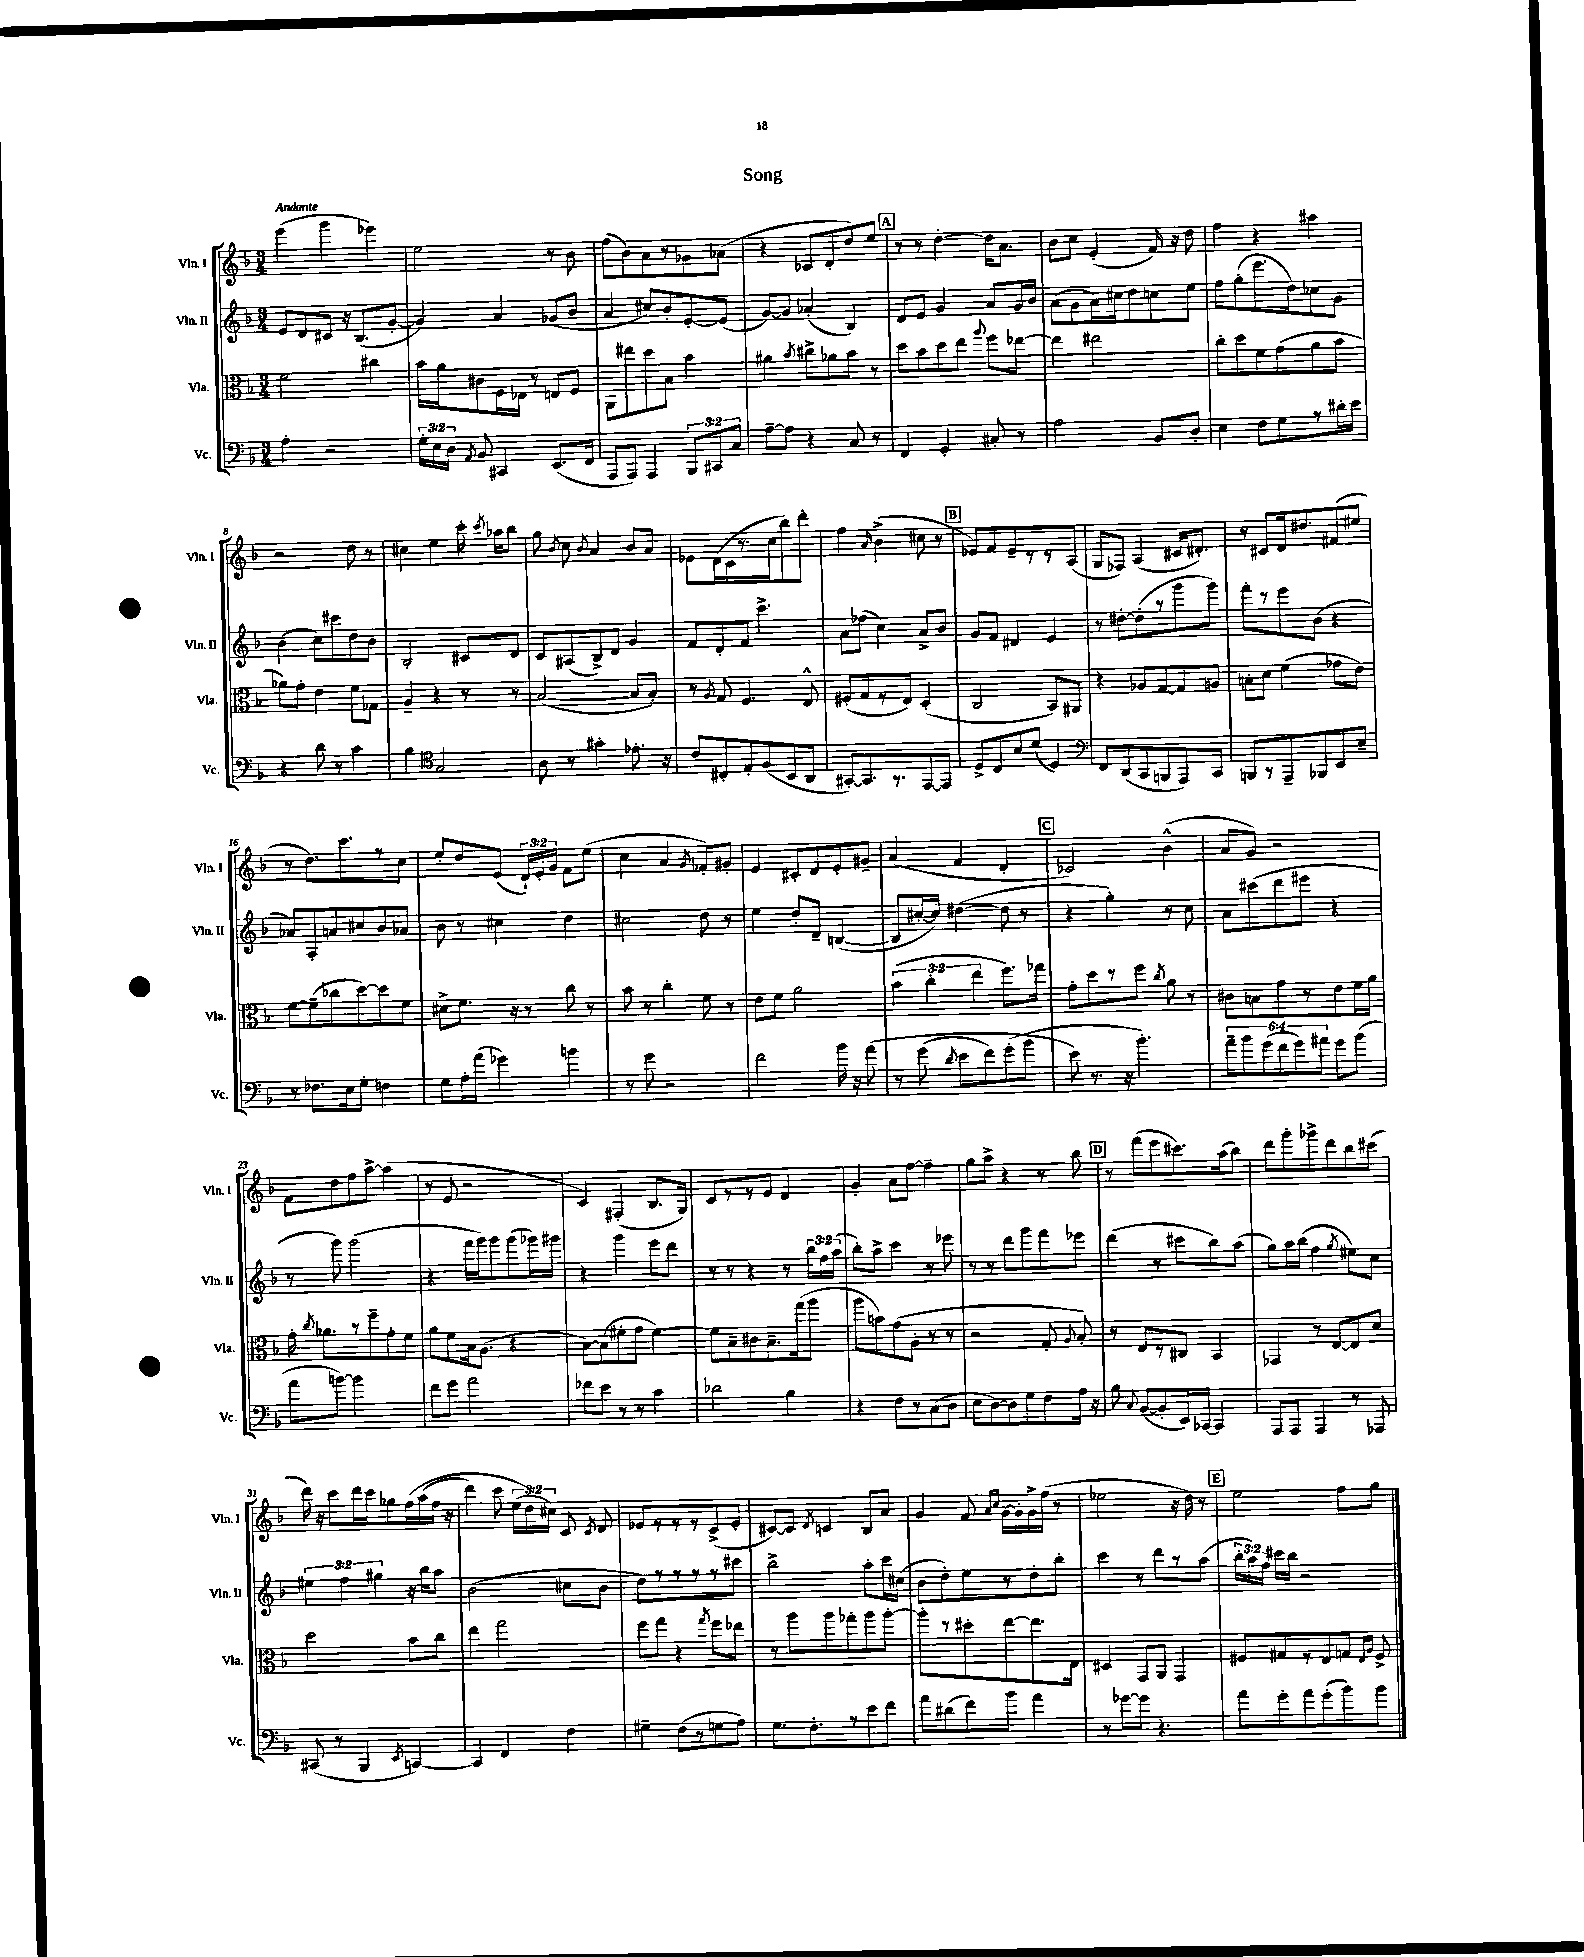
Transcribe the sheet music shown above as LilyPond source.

\header { title = "Song" }
<<
\new StaffGroup <<
\new Staff = "s0" \with { instrumentName = "Vln. I" shortInstrumentName = "Vln. I" } {
    \clef treble \key f \major \numericTimeSignature \time 3/4 \override Staff.TupletNumber.text = #tuplet-number::calc-fraction-text \tempo "Andante"
    \autoBeamOff e'''4( g'''4 ees'''4) |
    e''2 r8 bes'8 |
    f''8[( bes'8) a'8 r8 ges'8 aes'8]( |
    r4 ces'8[ d'8-. d''8) e''8] |
    \mark \markup { \box "A" } r8 r8 d''4~-. d''16[ a'8.] |
    bes'8[ c''8] e'4-.( f'16) r16 d''8 |
    f''4 r4 ais''4 |
    r2 d''8 r8 |
    cis''4 e''4 c'''16-. \acciaccatura { c'''8 } aes''16[ bes''8] |
    g''8 \acciaccatura { bes'8 } c''8 \acciaccatura { bes'8 } a'4 bes'8[ a'8] |
    ees'8[ d'16( c'16 r8. c''16 bes''8) d'''8]-. |
    f''4 \grace { a'16 } bes'4->( cis''8 r8 |
    \mark \markup { \box "B" } ees'8[) f'8 ees'8-- r8 r8 a8]( |
    g8[ fes8]) a4( cis'16[ dis'8.]-.) |
    r8 cis'8[ d'16 dis''8. fis'8( eis''8] |
    r8 d''8.[) c'''8. r8 c''8] |
    e''8[-. d''8 e'8]( \tuplet 3/2 { d'16[-!) e'16-. g'16] } f'8[ e''8]( |
    c''4 a'4 \acciaccatura { g'8 } fes'8[-.) gis'8]-. |
    e'4 cis'8[-. d'8 e'8-. gis'8]-- |
    a'4( f'4 d'4-. |
    \mark \markup { \box "C" } ces'2) bes'4-^( |
    a'8[ g'8]) r2 |
    f'8[ d''8 f''8 a''8]~-> a''4( |
    r8 e'8 r2 |
    c'4) fis4-.( bes8.[ g16]) |
    c'8[ r8 r8 e'8] d'4 |
    g'4-. a'8[ f''8]~ f''4-- |
    g''8[ a''8]-> r4 r8 bes''8 |
    \mark \markup { \box "D" } r8 f'''8[( e'''8 cis'''8.) a''16( bes''8]) |
    d'''8[ g'''8-. ges'''8-> d'''8 bes''8 cis'''8]( |
    d'''16) r16 c'''8[ d'''16 c'''16 ges''8 f''16\( a''16( f''16] r16 |
    d'''4) c'''8 \tuplet 3/2 { e''16[( d''16\) cis''16]) } c'8 \acciaccatura { c'8 } d'8 |
    ees'8[ r8 r8 r8 c'8->( ees'8]-. |
    cis'8[~) cis'8] \acciaccatura { d'8 } c'4 bes8[ a'8] |
    g'4 f'8 \grace { a'16[ c''16] } g'16[~ g'16-. g'16-> f''16]( r8 |
    ees''2 r16 d''16) r8 |
    \mark \markup { \box "E" } e''2 f''8[ g''8] \bar "|." |
}
\new Staff = "s1" \with { instrumentName = "Vln. II" shortInstrumentName = "Vln. II" } {
    \clef treble \key f \major \numericTimeSignature \time 3/4 \override Staff.TupletNumber.text = #tuplet-number::calc-fraction-text
    \autoBeamOff e'8[ d'8 cis'8] r16 bes8.[( g'8]~-. |
    g'4) a'4 ges'8[( bes'8] |
    a'4 cis''8[) bes'8-. e'8~-. e'8]( |
    g'8[~) g'8] aes'4-.( bes4) |
    \mark \markup { \box "A" } d'8[ e'8] g'4 a'8[ g'16 bes'16] |
    a'8[( g'8 a'16) cis''16 d''8 c''8 e''8] |
    f''8[ g''8-.( e'''8. d''16) ces''8 g'8] |
    bes'4( c''8[) cis'''8 d''8 bes'8] |
    bes2-. cis'8[ d'8] |
    c'8[ ais8( bes8->) d'8] g'4 |
    f'8[ d'8-. f'8] c'''4.-> |
    a'8[ fes''8]( c''4) a'8[-> bes'8] |
    \mark \markup { \box "B" } g'8[ f'8] dis'4 e'4 |
    r8 dis''8[~-. dis''8-.( r8 g'''8 g'''8]) |
    f'''8[-. r8 e'''8 bes'8]( r4 |
    aes'8[) a8-. a'8 cis''8 bes'8 aes'8] |
    bes'8 r8 cis''4 d''4 |
    cis''2 d''8 r8 |
    e''4 d''8[-. d'8]-- b4~( |
    b8[ cis''16~-. cis''16]) dis''4~( dis''8 r8 |
    \mark \markup { \box "C" } r4 g''4-.) r8 c''8 |
    a'8[ cis'''8( d'''8 eis'''8] r4 |
    r8 g'''8) g'''2( |
    r4 f'''16[ g'''16) g'''8 g'''8( ges'''16) gis'''16] |
    r4 g'''4 e'''8[ d'''8] |
    r8 r8 r4 r8 \tuplet 3/2 { bes''16[ f''16 a''16]( } |
    bes''8[-.) a''8]-> c'''4 r8 ees'''8 |
    r8 r8 d'''8[ g'''8 f'''8 ees'''8] |
    \mark \markup { \box "D" } d'''4( r8 cis'''8[ bes''8) a''8]( |
    g''8[) a''16 bes''16]( f''4 \acciaccatura { g''8 } eis''8[) c''8] |
    \tuplet 3/2 { eis''4 f''4 gis''4 } r16 bes''16[ a''8] |
    bes'2( cis''8[ bes'8] |
    d''8[) r8 r8 r8 r8 cis'''8] |
    bes''2-> a''8[-. c'''16 cis''16]( |
    bes'8[ d''8-.) e''8 r8 d''8-. bes''8]-. |
    c'''4 r8 d'''8[ r8 a''8]( |
    \mark \markup { \box "E" } \tuplet 3/2 { bes''16[-. a''16) f''16] } cis'''16[ bes''16] r2 \bar "|." |
}
\new Staff = "s2" \with { instrumentName = "Vla." shortInstrumentName = "Vla." } {
    \clef alto \key f \major \numericTimeSignature \time 3/4 \override Staff.TupletNumber.text = #tuplet-number::calc-fraction-text
    \autoBeamOff f'2 cis''4 |
    bes'16[ a'16 cis'8 f16 ees16] r8 e8[ f8] |
    a,8[ eis''8 d''8 bes8] bes'4 |
    ais'4 \acciaccatura { bes'8 } cis''8[-> aes'8 bes'8] r8 |
    \mark \markup { \box "A" } d''8[ bes'8 d''8 e''8] \appoggiatura { a''8 } f''8[ ees''8]~ |
    ees''4 eis''2 |
    c''8[-. d''8 f'8 g'8( a'8 bes'8] |
    aes'8[) g'8]-. e'4 f'8[ ges8] |
    a4-- r4 r8 r8 |
    bes2~( bes8[ bes8]-.) |
    r8 \acciaccatura { a8 } g8 f4. e8-^ |
    fis8[-.( g8 r8 e8]) d4-.( |
    \mark \markup { \box "B" } c2 bes,8[) ais,8] |
    r4 aes8[ g8~ g8 a8] |
    b8[-. d'8] f'4( ges'8[ e'8]) |
    f'8[~ f'8--( ces''8 d''8~) d''8 f'8] |
    dis'8[-> f'8.] r16 r8 c''8 r8 |
    bes'8 r8 c''4-. f'8 r8 |
    e'8[ f'8] a'2 |
    \tuplet 3/2 { bes'4( c''4-. e''4 } f''8.[) ges''16] |
    \mark \markup { \box "C" } g'8[-. d''8 r8 f''8] \acciaccatura { c''8 } a'8 r8 |
    cis'8[ b8 g'8 r8 e'8 f'16 a'16] |
    g'16-. \acciaccatura { c''8 } aes'8.[ r8 f''8-- g'8-. f'8] |
    a'8[ f'8 bes16 a8.]( r4 |
    bes8[~) bes8( fis'8-. g'8] fis'4~) |
    fis'8[ bes8-- cis'8 bes8.-- g''16( a''8] |
    a''8[ b'8) g'8( a8]-. r8 r8 |
    r2 g8-. \appoggiatura { a8 } bes8-.) |
    \mark \markup { \box "D" } r8 e8[ r8 cis8] bes,4 |
    ges,4 r8 e8[~ e8 d'8] |
    d''2 bes'8[ c''8] |
    e''4 g''2 |
    f''8[ g''8] r4 \acciaccatura { g''8 } f''8[ ees''8] |
    r8 a''8[ a''8 ges''8-. a''8 a''8]~-. |
    a''8[-. r8 dis''8-. e''8~ e''8. e16] |
    dis4 g,8[ a,8] g,4 |
    \mark \markup { \box "E" } fis8[ gis8 r8 e8 g8] \grace { e16[ a16] } fis8-> \bar "|." |
}
\new Staff = "s3" \with { instrumentName = "Vc." shortInstrumentName = "Vc." } {
    \clef bass \key f \major \numericTimeSignature \time 3/4 \override Staff.TupletNumber.text = #tuplet-number::calc-fraction-text
    \autoBeamOff a4-. r2 |
    \tuplet 3/2 { g16[-. e16 d16] } \acciaccatura { a,8 } bes,8 cis,4 e,8.[( f,16] |
    a,,8[ a,,8]) a,,4 \tuplet 3/2 { bes,,8[ cis,8 c8] } |
    a8[~-- a8] r4 c8 r8 |
    \mark \markup { \box "A" } f,4 g,4-. cis8-. r8 |
    a2 bes,8[ d8]-. |
    e4 f8[ g8 r8 dis'16-. e'16] |
    r4 d'8 r8 c'4 |
    bes4 \clef tenor g2 |
    a8 r8 gis'4-. ees'8.-. r16 |
    c'8[ cis8-. e8-. f8( bes,8 a,8] |
    gis,8[~-.) gis,8. r8. e,8~ e,8] |
    \mark \markup { \box "B" } d8[-> c8 bes8 d'8]( d4) |
    \clef bass f,8[ d,8( c,8 b,,8 a,,8) c,8] |
    b,,8[ r8 a,,8-- bes,,8 e,8 e8]-- |
    r8 fes8.[ e16 g8]-. f4 |
    g8[ a16-. a'16]( ges'4) b'4 |
    r8 g'8 r2 |
    f'2 bes'16 r16 a'8\( |
    r8 g'8( \acciaccatura { d'8 } e'8[ f'8) g'8-.( bes'8] |
    \mark \markup { \box "C" } e'8\) r8. r16 bes'4.-.) |
    \tuplet 6/4 { a'8[-- bes'8 g'8( f'8 g'8) ais'8] } g'8[ bes'8]( |
    a'8[ b'8]~) b'2 |
    f'8[ g'8] a'2 |
    fes'8[ e'8] r8 r8 c'4 |
    des'2 bes4 |
    r4 f8[ r8 c8( d8] |
    e8[ d8~) d8 g8 f8 a16] r16 |
    \mark \markup { \box "D" } bes8 \appoggiatura { c8 } bes,8[~( bes,8-. e,16) ces,16]~ ces,4 |
    a,,8[ a,,8] a,,4 r8 aes,,8 |
    cis,8( r8 bes,,4 \acciaccatura { e,8 } c,4~) |
    c,4 f,4 f4 |
    gis4-- f8[( r8 g8 a8]) |
    g8.[ f8.-. r8 e'8 f'8] |
    a'8[ dis'8( f'8) bes'8] a'4 |
    r8 ges'8[~ ges'8] r4. |
    \mark \markup { \box "E" } a'8[ g'8-. a'8 g'8-.( bes'8) bes'8] \bar "|." |
}
>>
>>
